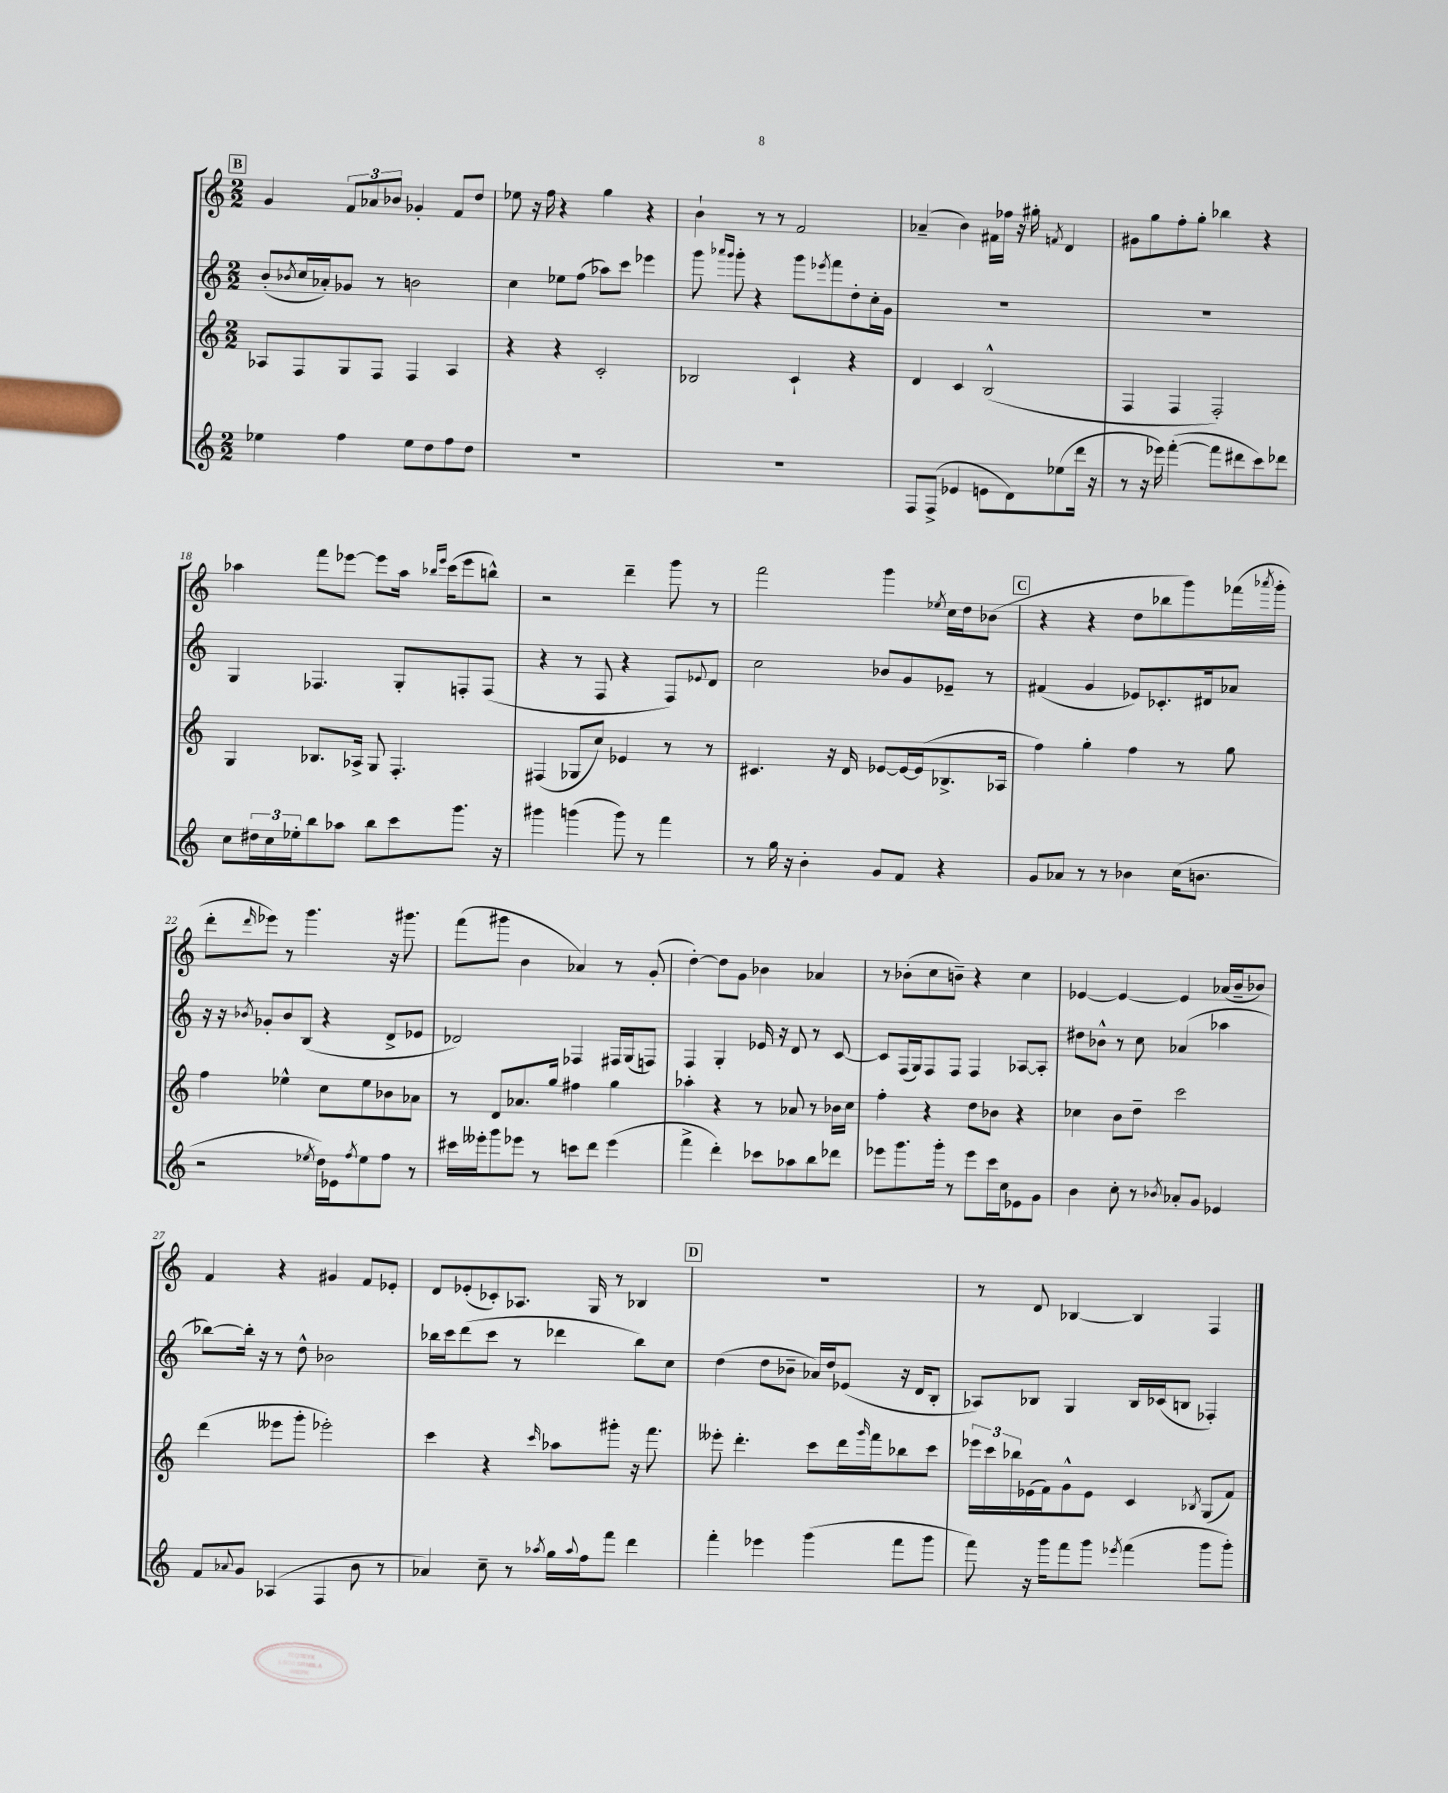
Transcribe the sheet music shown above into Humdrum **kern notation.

**kern	**kern	**kern	**kern
*staff4	*staff3	*staff2	*staff1
*clefG2	*clefG2	*clefG2	*clefG2
*k[]	*k[]	*k[]	*k[]
*M2/2	*M2/2	*M2/2	*M2/2
4ee-	8A-	(8b'	4g
.	.	8qb-	.
.	8F	16cc	.
.	.	16a-')	.
4ff	8G	8g-	12f
.	.	.	12a-
.	8F	8r	.
.	.	.	12b-
8ee-	4F	2b	4g-'
8dd	.	.	.
8ff	4A-	.	8f
8dd	.	.	8dd
=	=	=	=
1r	4r	4cc	8ee-
.	.	.	16r
.	.	.	16ff
.	4r	8ee-	4r
.	.	(8ff	.
.	2c'	8aa-)	4gg
.	.	8ccc	.
.	.	4eee-	4r
=	=	=	=
1r	2B-	8ggg	4b`
.	.	16qqaaa-	.
.	.	16qqggg	.
.	.	8ggg'	.
.	.	4r	8r
.	.	.	8r
.	4c`	8ggg	2f
.	.	8qeee-	.
.	.	8fff	.
.	4r	8dd'	.
.	.	16cc'	.
.	.	16g	.
=	=	=	=
8F	4d	1r	(4a-~
(8F^	.	.	.
4e-	4c	.	4b)
8e	(2B^^	.	16f#
.	.	.	16ff-
8d)	.	.	16r
.	.	.	16gg#'
.	.	.	8qf
(8ee-	.	.	4d
16ddd	.	.	.
16r	.	.	.
=	=	=	=
8r	4F	1r	8g#
16r	.	.	8gg
16eee-)	.	.	.
([4fff'	4F	.	8ff'
.	.	.	8gg'
8fff]	2F')	.	4bb-
8ddd#	.	.	.
8ccc)	.	.	4r
8ddd-	.	.	.
=	=	=	=
8cc	4G	4G	4aa-
24dd#	.	.	.
24cc	.	.	.
24ee-'	.	.	.
8bb	8.B-	4.F-	8fff
8aa-	.	.	[8eee-
.	16A-^	.	.
8bb	8G	.	8eee-]
8ccc	4.F'	8G'	16aa-
.	.	.	16qqbb-
.	.	.	16qqeee-
.	.	.	(16ccc
8.ggg	.	8F'	8eee-
.	.	(8F	8bb^^)
16r	.	.	.
=	=	=	=
4ggg#	(4F#	4r	2r
(4ggg	8G-	8r	.
.	8cc)	8F	.
8ggg)	4e-	4r	4ddd~
8r	.	.	.
4fff	8r	8F)	8ggg
.	.	8qqe-	.
.	8r	8d	8r
=	=	=	=
8r	4.c#	2cc	2fff
16gg	.	.	.
16r	.	.	.
4b'	.	.	.
.	16r	.	.
.	16d	.	.
8g	[8e-	8b-	4ggg
8f	16e-_	8g	.
.	(16e-]	.	.
.	.	.	8qee-
4r	8.B-^	8e-~	16cc
.	.	.	16dd
.	.	8r	(8b-
.	16A-	.	.
=	=	=	=
8g	4ff)	(4f#	4r
8a-	.	.	.
8r	4gg'	4g	4r
8r	.	.	.
4b-	4ff	8e-)	8dd
.	.	8.c-'	8bb-
(16cc	8r	.	8ggg)
8.b	.	16d#	.
.	8gg	8a-	(16fff-
.	.	.	8qaaa-
.	.	.	16ggg'
=	=	=	=
2r	4ff	16r	8ddd'
.	.	16r	.
.	.	8qb-	16qqddd
.	.	8g-'	8eee-)
.	4ee-^^	8b-	8r
.	.	(8B	4.ggg
8qee-	.	.	.
16dd)	8cc	4r	.
16e-	.	.	.
8qff	.	.	.
8ee-	8ee-	.	.
8ff	8b-	8d^	16r
.	.	.	8.ggg#
8r	8a-	8e-	.
=	=	=	=
16ccc#	8r	2d-)	(8fff
16eee--'	.	.	.
8ggg	8d	.	8ggg#
8eee-	8.a-	.	4b
8r	.	.	.
.	16gg	.	.
8ccc	4ff#	4F-	4a-)
8ddd	.	.	.
(4eee-	4gg	16F#	8r
.	.	(16G	.
.	.	8F)	(8g'
=	=	=	=
4fff^	4aa-'	4F	[4dd')
4ddd')	4r	4G'	8dd]
.	.	.	8g
8ccc-	8r	16e-	4b-
.	.	16r	.
8aa-	8a-	8d	.
8bb	8r	8r	4a-
8ddd-	16b-	[8c	.
.	16cc	.	.
=	=	=	=
8eee-	4ff'	8c]	8r
8.ggg	.	(16F	(8b-'
.	.	16G)	.
.	4r	8F	8cc
16ggg'	.	.	.
8r	.	8F	8b~)
8eee-	8dd	4F	4r
16ccc	8b-	.	.
16cc	.	.	.
8e-	4r	[8A-	4cc
8g	.	8A-']	.
=	=	=	=
4b	4cc-	8dd#	[4e-
.	.	8b-^^	.
8cc'	8b	8r	4e-_
8r	8dd~	8cc	.
8qb-	.	.	.
8a-'	2ccc	(4a-	4e-]
8g	.	.	.
4e-	.	4aa-	(16a-
.	.	.	16b~
.	.	.	8b-)
=	=	=	=
8f	(4ddd	[8bb-)	4f
8qqa-	.	.	.
8g	.	16bb-']	.
.	.	16r	.
(4A-	8eee--	8r	4r
.	8ggg'	8dd^^	.
4F	2eee-')	2b-	4g#
8b	.	.	8f
8r	.	.	8e-'
=	=	=	=
4a-)	4ccc	16bb-	8d
.	.	16ccc	.
.	.	(8ddd	(8e-'
8cc~	4r	8ccc	8c-')
8r	.	8r	8.A-
8qaa-	16qqccc	.	.
16gg	8aa-	4ddd-	.
8qqaa-	.	.	.
16ff	.	.	16G
8fff	8ggg#'	.	8r
4ddd	16r	8bb-)	4B-
.	8.fff	.	.
.	.	8cc	.
=	=	=	=
4fff'	8eee--'	(4dd	1r
.	4.ddd'	.	.
4eee-	.	8dd	.
.	.	8b-~	.
(4ggg	8ccc	16a-)	.
.	.	16dd	.
.	16ddd	(8e-	.
.	16qqggg	.	.
.	16fff	.	.
8fff	8bb-	16r	.
.	.	16d	.
8ggg	8ccc	8B'	.
=	=	=	=
8fff)	24eee-	8A-)	8r
.	24ccc	.	.
.	24bb-	.	.
16r	(16e-	8B-	8d
16ggg	16f)	.	.
8fff	8g^^	4G	[4B-
8ggg	8e-	.	.
8qeee-	.	.	.
(4fff	4c	16B-	4B-]
.	.	(16c-	.
.	.	8B	.
.	8qB-	.	.
8ggg	(8G	4F-')	4F
8ggg')	8f)	.	.
==	==	==	==
*-	*-	*-	*-
